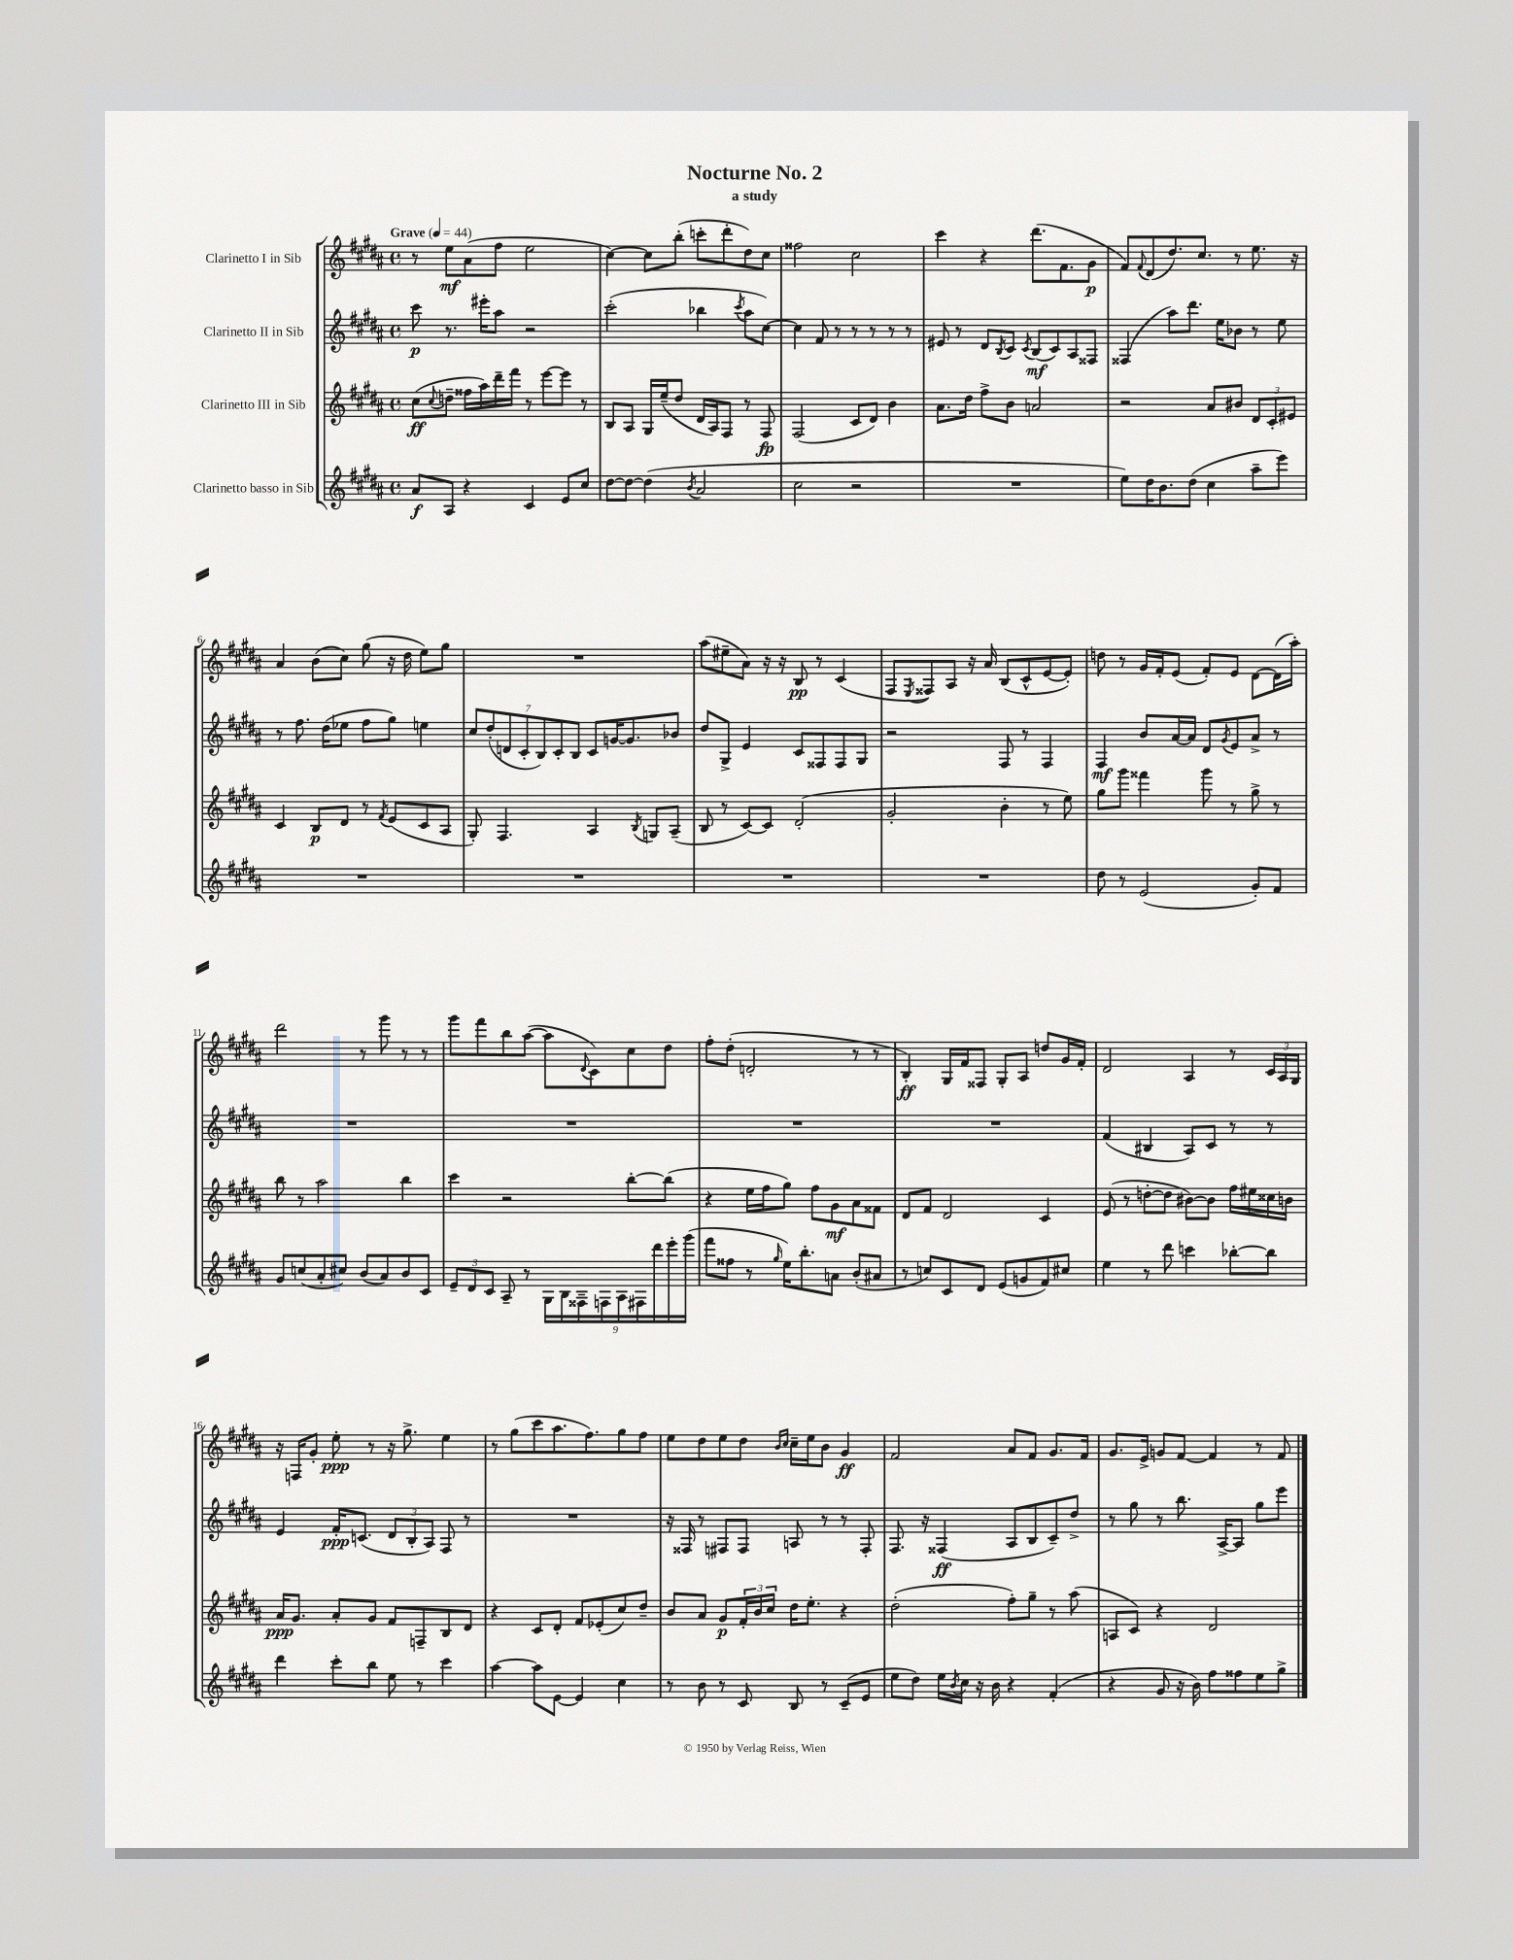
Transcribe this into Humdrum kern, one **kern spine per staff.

**kern	**dynam	**kern	**dynam	**kern	**dynam	**kern	**dynam
*part4	*part4	*part3	*part3	*part2	*part2	*part1	*part1
*staff4	*staff4	*staff3	*staff3	*staff2	*staff2	*staff1	*staff1
*I"Clarinetto basso in Sib	*	*I"Clarinetto III in Sib	*	*I"Clarinetto II in Sib	*	*I"Clarinetto I in Sib	*
*clefG2	*	*clefG2	*	*clefG2	*	*clefG2	*
*k[f#c#g#d#a#]	*	*k[f#c#g#d#a#]	*	*k[f#c#g#d#a#]	*	*k[f#c#g#d#a#]	*
*M4/4	*	*M4/4	*	*M4/4	*	*M4/4	*
*met(c)	*	*met(c)	*	*met(c)	*	*met(c)	*
*MM44	*	*MM44	*	*MM44	*	*MM44	*
=1	=1	=1	=1	=1	=1	=1	=1
!	!	!	!	!	!	!LO:TX:a:B:t=Grave	!
8a#/L	f	(8cc#\L	ff	8ccc#\	p	8r	.
.	.	8qqcc#/	.	.	.	.	.
8A#/J	.	8ddn~\J	.	8.r	.	8ee\L	mf
4r	.	16ff##X\LL	.	.	.	(8a#\	.
.	.	16aa#\)	.	16eee#X'\KL	.	.	.
.	.	16ddd#~\	.	8aa#\J	.	8ff#\J	.
.	.	16fff#\JJ	.	.	.	.	.
4c#/	.	8r	.	2r	.	2ee\	.
.	.	[8eee\L	.	.	.	.	.
8e/L	.	8eee\J]	.	.	.	.	.
8cc#/J	.	8r	.	.	.	.	.
=2	=2	=2	=2	=2	=2	=2	=2
[8dd#\L	.	8B/L	.	(2ccc#'\	.	[4cc#\)	.
8dd#\J_	.	8A#/J	.	.	.	.	.
(4dd#\]	.	16G#/LL	.	.	.	8cc#\L]	.
.	.	(16ee~/J	.	.	.	.	.
.	.	8dd#/J	.	.	.	(8bb'\J	.
8qb/	.	.	.	.	.	.	.
2a#/	.	16d#/LL	.	4bb-X\	.	8cccn'\L	.
.	.	16A#/J)	.	.	.	.	.
.	.	8F#/J	.	.	.	8ddd#'\	.
.	.	.	.	8qccc#/	.	.	.
.	.	8r	.	8aa#\L	.	8dd#\)	.
.	.	8F#/	fp	[8cc#\J)	.	8cc#\J	.
=3	=3	=3	=3	=3	=3	=3	=3
2cc#\	.	(2F#/	.	4cc#\]	.	2ff##X\	.
.	.	.	.	8f#/	.	.	.
.	.	.	.	8r	.	.	.
2r	.	8c#/L	.	8r	.	2cc#\	.
.	.	8d#/J)	.	8r	.	.	.
.	.	4b\	.	8r	.	.	.
.	.	.	.	8r	.	.	.
=4	=4	=4	=4	=4	=4	=4	=4
1r	.	8.a#\L	.	8e#X/	.	4ccc#\	.
.	.	.	.	8r	.	.	.
.	.	16dd#\Jk	.	.	.	.	.
.	.	8ff#^\L	.	8d#/L	.	4r	.
.	.	.	.	8qB/	.	.	.
.	.	8b\J	.	8c#/J	.	.	.
.	.	.	.	8qc#/	.	.	.
.	.	2an/	.	(8B/L	mf	(8.ddd#\L	.
.	.	.	.	8c#/)	.	.	.
.	.	.	.	.	.	8.f#\	.
.	.	.	.	8A#/	.	.	.
.	.	.	.	8F##X/J	.	8g#\J	p
=5	=5	=5	=5	=5	=5	=5	=5
8ee\L)	.	2r	.	(4F##X/	.	8f#/L)	.
.	.	.	.	.	.	8qqf#/	.
16dd#\K	.	.	.	.	.	(8d#/	.
8.b\	.	.	.	.	.	.	.
.	.	.	.	8aa#\L)	.	8.dd#/)	.
(8dd#\J	.	.	.	8.ddd#\J	.	.	.
.	.	.	.	.	.	8.cc#/J	.
4cc#\	.	8a#/L	.	.	.	.	.
.	.	.	.	16ee\KL	.	.	.
.	.	8b#X/J	.	8b-X\J	.	8r	.
8aa#~\L	.	12d#/L	.	8r	.	8.ee\	.
.	.	12c#'/	.	.	.	.	.
8eee\J)	.	.	.	8ee\	.	.	.
.	.	12e#X/J	.	.	.	.	.
.	.	.	.	.	.	16r	.
!!LO:LB:g=z
=6	=6	=6	=6	=6	=6	=6	=6
1r	.	4c#/	.	8r	.	4a#/	.
.	.	.	.	8.ff#\	.	.	.
.	.	8B/L	p	.	.	(8b\L	.
.	.	.	.	(16dd#\KL	.	.	.
.	.	8d#/J	.	8ee-X\J	.	8cc#\J)	.
.	.	8r	.	8ff#\L	.	(8gg#\	.
.	.	8qf#/	.	.	.	.	.
.	.	(8e/L	.	8gg#\J)	.	16r	.
.	.	.	.	.	.	16dd#\	.
.	.	8c#/	.	4een\	.	8ee\L)	.
.	.	8A#/J	.	.	.	8gg#\J	.
=7	=7	=7	=7	=7	=7	=7	=7
1r	.	8G#'/)	.	14cc#/L	.	1r	.
.	.	.	.	(14dd#'/	.	.	.
.	.	4.F#/	.	.	.	.	.
.	.	.	.	14dn/	.	.	.
.	.	.	.	14c#'/	.	.	.
.	.	.	.	14B/)	.	.	.
.	.	.	.	14c#'/	.	.	.
.	.	.	.	14B/J	.	.	.
.	.	4A#/	.	8c#/L	.	.	.
.	.	.	.	[16gn/K	.	.	.
.	.	.	.	8.g/]	.	.	.
.	.	8qB/	.	.	.	.	.
.	.	8Gn/L	.	.	.	.	.
.	.	(8A#~/J	.	8b-X/J	.	.	.
=8	=8	=8	=8	=8	=8	=8	=8
1r	.	8B/	.	8dd#/L	.	(8aa#\L	.
.	.	8r	.	8G#^/J	.	8ee#X~\	.
.	.	[8c#/L)	.	4e/	.	8a#\J)	.
.	.	8c#/J]	.	.	.	16r	.
.	.	.	.	.	.	16r	.
.	.	(2d#'/	.	8c#/L	.	8B/	pp
.	.	.	.	8F##X/	.	8r	.
.	.	.	.	8F##/	.	(4c#/	.
.	.	.	.	8G#/J	.	.	.
=9	=9	=9	=9	=9	=9	=9	=9
1r	.	2g#'/	.	2r	.	8F#/L	.
.	.	.	.	.	.	8qE/	.
.	.	.	.	.	.	8F##X/)	.
.	.	.	.	.	.	8A#/J	.
.	.	.	.	.	.	16r	.
.	.	.	.	.	.	16a#/	.
.	.	4b'\	.	8F#/	.	(8B/L	.
.	.	.	.	8r	.	8c#^^/	.
.	.	8r	.	4F#/	.	[8e/	.
.	.	8ee\)	.	.	.	8e'/J])	.
=10	=10	=10	=10	=10	=10	=10	=10
8dd#\	.	8gg#\L	.	4F#/	mf	8ddn\	.
8r	.	8ggg#\J	.	.	.	8r	.
(2e/	.	4fff##X\	.	8b/L	.	16g#/LL	.
.	.	.	.	.	.	16f#'/J	.
.	.	.	.	[16a#/L	.	(8e/J	.
.	.	.	.	16a#/JJ]	.	.	.
.	.	8ggg#\	.	8d#/L	.	8f#'/L)	.
.	.	.	.	8qg#/	.	.	.
.	.	8r	.	8e/	.	8e/J	.
8g#'/L)	.	8gg#^\	.	8a#^/J	.	[8d#\L	.
8f#/J	.	8r	.	8r	.	(16d#\L]	.
.	.	.	.	.	.	16aa#'\JJ)	.
!!LO:LB:g=z
=11	=11	=11	=11	=11	=11	=11	=11
8g#/L	.	8bb\	.	1r	.	2ddd#\	.
(8ccn/	.	8r	.	.	.	.	.
8a#'/	.	2aa#\	.	.	.	.	.
8cc#X/J)	.	.	.	.	.	.	.
(8b/L	.	.	.	.	.	8r	.
8a#/)	.	.	.	.	.	8ggg#\	.
8b/	.	4bb\	.	.	.	8r	.
8c#/J	.	.	.	.	.	8r	.
=12	=12	=12	=12	=12	=12	=12	=12
12e~/L	.	4ccc#\	.	1r	.	8ggg#\L	.
12d#/	.	.	.	.	.	.	.
.	.	.	.	.	.	8fff#\	.
12c#/J	.	.	.	.	.	.	.
8A#~/	.	2r	.	.	.	8bb\	.
8r	.	.	.	.	.	([8aa#\J	.
18G#\LL	.	.	.	.	.	8aa#\L]	.
18B\	.	.	.	.	.	.	.
18F##X~\	.	.	.	.	.	.	.
.	.	.	.	.	.	8qqd#/	.
.	.	.	.	.	.	8c#\)	.
18Fn\	.	.	.	.	.	.	.
18A#\	.	.	.	.	.	.	.
.	.	[8bb'\L	.	.	.	8cc#\	.
18F#X\	.	.	.	.	.	.	.
18ddd#\	.	.	.	.	.	.	.
.	.	(8bb\J]	.	.	.	8dd#\J	.
18eee'\	.	.	.	.	.	.	.
(18ggg#\JJ	.	.	.	.	.	.	.
=13	=13	=13	=13	=13	=13	=13	=13
8fff#\L	.	4r	.	1r	.	8ff#'\L	.
8ff##X\J	.	.	.	.	.	(8dd#'\J	.
8r	.	16ee\LL	.	.	.	2dn'/	.
.	.	16ff#\J	.	.	.	.	.
16qqgg#/	.	.	.	.	.	.	.
16ee\KL)	.	8gg#\J)	.	.	.	.	.
8.bb'\	.	.	.	.	.	.	.
.	.	8ff#\L	.	.	.	.	.
8an\J	.	8g#\	mf	.	.	.	.
(8b'/L	.	8a#\	.	.	.	8r	.
8a#X/J	.	8f##X\J	.	.	.	8r	.
=14	=14	=14	=14	=14	=14	=14	=14
8r	.	8d#/L	.	1r	.	4B'/)	ff
8ccn/L)	.	8f#/J	.	.	.	.	.
8c#/	.	2d#/	.	.	.	16G#/LL	.
.	.	.	.	.	.	16f#/J	.
8d#/J	.	.	.	.	.	8F##X/J	.
(8e/L	.	.	.	.	.	8G#'/L	.
8gn/	.	.	.	.	.	8A#/J	.
8f#/)	.	4c#/	.	.	.	8ddn/L	.
8cc#X/J	.	.	.	.	.	16g#/L	.
.	.	.	.	.	.	16f#'/JJ	.
=15	=15	=15	=15	=15	=15	=15	=15
4ee\	.	(8e/	.	(4f#/	.	2d#/	.
.	.	8r	.	.	.	.	.
8r	.	[8ddn'\L	.	4B#X/	.	.	.
8ddd#\	.	8dd\J]	.	.	.	.	.
4cccn\	.	[8b#X\L)	.	8A#/L)	.	4A#/	.
.	.	8b#\J]	.	8c#/J	.	.	.
[8bb-X'\L	.	16ff#\LL	.	8r	.	8r	.
.	.	16ee#X\	.	.	.	.	.
8bb-\J]	.	16cc##X\	.	8r	.	24c#/LL	.
.	.	.	.	.	.	24A#/	.
.	.	16bn\JJ	.	.	.	.	.
.	.	.	.	.	.	24G#/JJ	.
!!LO:LB:g=z
=16	=16	=16	=16	=16	=16	=16	=16
4ddd#\	.	16a#/KL	ppp	4e/	.	16r	.
.	.	8.g#/J	.	.	.	16Fn/KL	.
.	.	.	.	.	.	8g#'/J	.
8ccc#'\L	.	8a#'/L	.	16f#'/KL	ppp	8ee'\	ppp
.	.	.	.	(8.cn/J	.	.	.
8bb\J	.	8g#/J	.	.	.	8r	.
8ee\	.	8f#/L	.	12d#/L	.	16r	.
.	.	.	.	.	.	8.gg#^\	.
.	.	.	.	12B'/	.	.	.
8r	.	8Fn~/	.	.	.	.	.
.	.	.	.	12A#/J)	.	.	.
4ccc#\	.	8B/	.	8F#/	.	4ee\	.
.	.	8d#/J	.	8r	.	.	.
=17	=17	=17	=17	=17	=17	=17	=17
[4aa#\	.	4r	.	1r	.	8r	.
.	.	.	.	.	.	(8gg#\L	.
8aa#\L]	.	8c#/L	.	.	.	8ccc#\	.
[8e\J	.	8d#'/J	.	.	.	8.aa#\	.
4e/]	.	8f#/L	.	.	.	.	.
.	.	.	.	.	.	8.ff#\)	.
.	.	(8e-X'/	.	.	.	.	.
4cc#\	.	8cc#/)	.	.	.	8gg#\	.
.	.	8dd#~/J	.	.	.	8ff#\J	.
=18	=18	=18	=18	=18	=18	=18	=18
8r	.	8b/L	.	16r	.	8ee\L	.
.	.	.	.	16F##X/	.	.	.
8b\	.	8a#/J	.	8r	.	8dd#\	.
8r	.	8g#/L	p	8F#X/L	.	8ee\	.
8c#/	.	24f#'/L	.	8F#/J	.	8dd#\J	.
.	.	24b/	.	.	.	.	.
.	.	24cc#/JJ	.	.	.	.	.
.	.	.	.	.	.	16qqb/LL	.
.	.	.	.	.	.	16qqcc#/JJ	.
8B/	.	16dd#\KL	.	8An/	.	16cc#~\LL	.
.	.	8.ee'\J	.	.	.	16ee\J	.
8r	.	.	.	8r	.	8b\J	.
(8c#~/L	.	4r	.	8r	.	4g#/	ff
8e/J	.	.	.	8F#'/	.	.	.
=19	=19	=19	=19	=19	=19	=19	=19
8ee\L	.	(2dd#'\	.	8.F#/	.	2f#/	.
8dd#\J)	.	.	.	.	.	.	.
.	.	.	.	16r	.	.	.
16ee\LL	.	.	.	(4F##X/	ff	.	.
8qb/	.	.	.	.	.	.	.
16cc#\JJ	.	.	.	.	.	.	.
16r	.	.	.	.	.	.	.
16b\	.	.	.	.	.	.	.
4r	.	8ff#'\L)	.	8A#/L	.	8a#/L	.
.	.	8gg#~\J	.	8B/	.	8f#/J	.
(4f#'/	.	8r	.	8c#~/)	.	8.g#/L	.
.	.	(8aa#\	.	8dd#^/J	.	.	.
.	.	.	.	.	.	16f#/Jk	.
=20	=20	=20	=20	=20	=20	=20	=20
4r	.	8An/L	.	8r	.	8.g#/L	.
.	.	8c#/J)	.	8gg#\	.	.	.
.	.	.	.	.	.	16e^/Jk	.
8g#/	.	4r	.	8r	.	8gn/L	.
16r	.	.	.	8.bb\	.	[8f#/J	.
16b\)	.	.	.	.	.	.	.
8ff#\L	.	2d#/	.	.	.	4f#/]	.
.	.	.	.	[16A#^/KL	.	.	.
8ff##X\	.	.	.	8A#/J]	.	.	.
8ee\	.	.	.	8gg#\L	.	8r	.
8gg#^\J	.	.	.	8eee\J	.	8f#/	.
==	==	==	==	==	==	==	==
*-	*-	*-	*-	*-	*-	*-	*-
